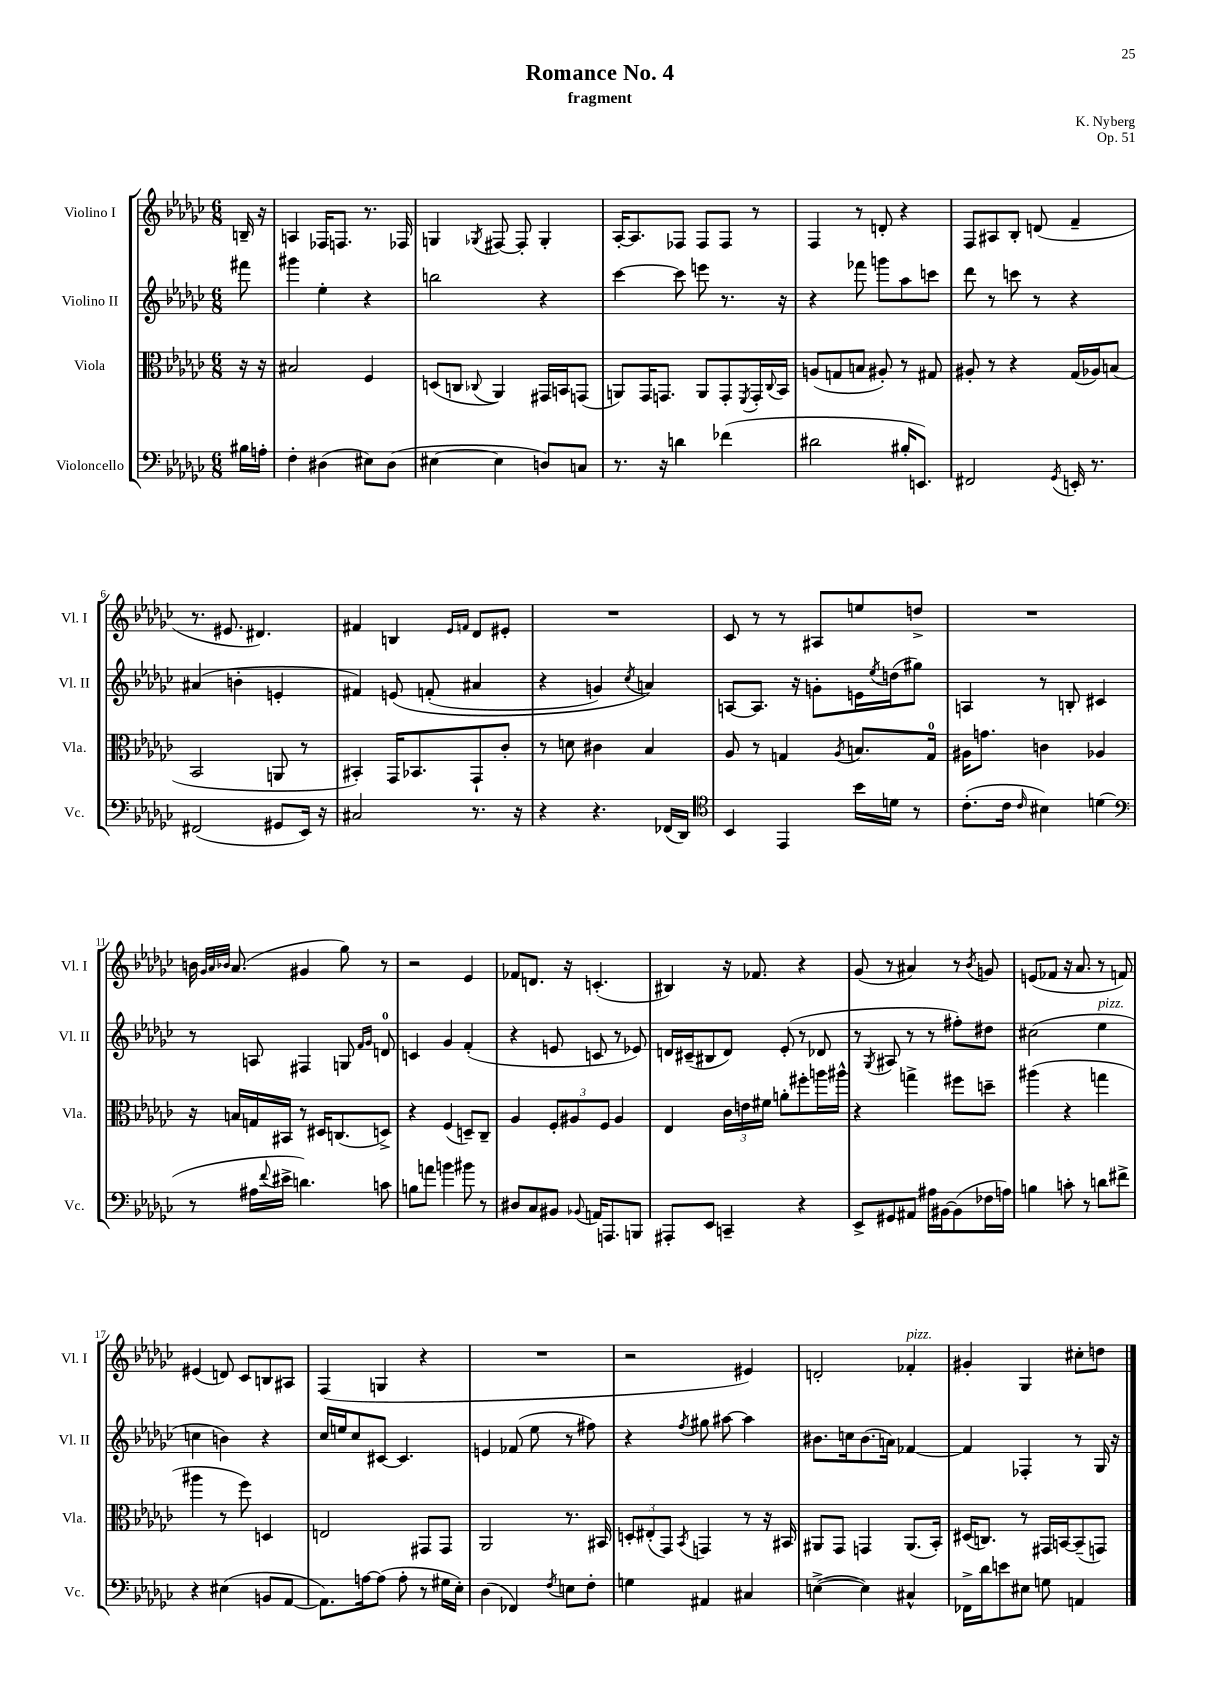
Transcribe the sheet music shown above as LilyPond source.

\header { title = "Romance No. 4" composer = "K. Nyberg" subtitle = "fragment" opus = "Op. 51" }
<<
\new StaffGroup <<
\new Staff = "s0" \with { instrumentName = "Violino I" shortInstrumentName = "Vl. I" } {
    \clef treble \key ges \major \numericTimeSignature \time 6/8 \partial 8
    b16-- r16 |
    a4 fes16 f8. r8. fes16 |
    g4 \acciaccatura { ges8 } fis8~ fis8-. ges4-. |
    aes16~-. aes8. fes8 fes8 fes8 r8 |
    f4 r8 d'8-. r4 |
    f8 ais8 bes8-. d'8( f'4-- |
    r8. eis'8. dis'4.) |
    fis'4 b4 \grace { ees'16 f'16 } des'8 eis'8-. |
    R2. |
    ces'8 r8 r8 ais8 e''8 d''8-> |
    R2. |
    b'16 \grace { ges'32 aes'32 bes'32 } aes'8.( gis'4 ges''8) r8 |
    r2 ees'4 |
    fes'8 d'8. r16 c'4.-.( |
    bis4) r16 fes'8. r4 |
    ges'8( r8 ais'4) r8 \acciaccatura { bes'8 } g'8 |
    e'8( fes'8 r16 aes'8. r8 f'8) |
    eis'4( d'8) ces'8 b8 ais8 |
    f4( g4 r4 |
    R2. |
    r2 eis'4) |
    d'2-. fes'4-.^\markup { \italic "pizz." } |
    gis'4-. ges4 cis''8-. d''8 \bar "|." |
}
\new Staff = "s1" \with { instrumentName = "Violino II" shortInstrumentName = "Vl. II" } {
    \clef treble \key ges \major \numericTimeSignature \time 6/8 \partial 8
    fis'''8 |
    gis'''4 ees''4-. r4 |
    b''2 r4 |
    ces'''4~ ces'''8 e'''8 r8. r16 |
    r4 fes'''8 g'''8 aes''8 c'''8 |
    des'''8 r8 c'''8 r8 r4 |
    ais'4( b'4-. e'4-. |
    fis'4) e'8\( f'8-.( ais'4 |
    r4 g'4) \acciaccatura { ces''8 } a'4\) |
    a8~ a8. r16 g'8-. e'16 \acciaccatura { ees''8 } d''16( gis''8) |
    a4 r8 b8-. cis'4 |
    r8 a8 fis4 g8 \grace { f'16 ges'16 } d'8-0 |
    c'4 ges'4 f'4-.( |
    r4 e'8 c'8 r8 ees'8) |
    d'16 cis'16--( bis8 d'8) ees'8-.( r8 des'8 |
    r8 \acciaccatura { ges8 } ais8 r8 r8 fis''8-.) dis''8 |
    cis''2( ees''4^\markup { \italic "pizz." } |
    c''4 b'4) r4 |
    ces''16 e''16 ces''8 cis'8~ cis'4. |
    e'4 fes'8( ees''8 r8 fis''8) |
    r4 \acciaccatura { f''8 } gis''8 ais''8~ ais''4 |
    bis'8. c''16 bis'8.( a'16) fes'4~ |
    fes'4 fes4-. r8 ges16 r16 \bar "|." |
}
\new Staff = "s2" \with { instrumentName = "Viola" shortInstrumentName = "Vla." } {
    \clef alto \key ges \major \numericTimeSignature \time 6/8 \partial 8
    r16 r16 |
    bis2 f4 |
    d8( c8 \appoggiatura { ces8 } aes,4) gis,16 b,16 g,8( |
    a,8) ges,16 g,8. a,8 g,8-. \acciaccatura { f,8 } g,16-. \appoggiatura { ces8 } bes,16 |
    a8( g8 b8 ais8-.) r8 gis8 |
    ais8-. r8 r4 ges16( aes16) b8( |
    bes,2 a,8 r8 |
    bis,4-.) ges,16 bes,8. ges,8-! ces'8-. |
    r8 d'8 cis'4 bes4 |
    aes8 r8 g4 \acciaccatura { aes8 } b8. g16-0 |
    ais16 g'8. c'4 aes4 |
    r16 b16 g16 bis,16 r8 dis16 c8.( d8->) |
    r4 f4( d8--) ces8-- |
    aes4 \tuplet 3/2 { f8-. ais8 f8 } ais4 |
    ees4 \tuplet 3/2 { ces'16 e'16 fis'16 } a'8-. fis''8-. a''16 ais''16-^ |
    r4 g''4-> fis''8 d''8-- |
    ais''4( r4 g''4 |
    ais''4 r8 f''8) d4 |
    e2 gis,8 gis,8 |
    aes,2 r8. bis,16 |
    \tuplet 3/2 { d8-. eis8-.( ges,8) } \acciaccatura { bes,8 } g,4 r8 r16 bis,16 |
    ais,8 ges,8 g,4 ais,8.( bes,16-.) |
    dis16( c8.) r8 gis,16 b,16~ b,8--( g,8) \bar "|." |
}
\new Staff = "s3" \with { instrumentName = "Violoncello" shortInstrumentName = "Vc." } {
    \clef bass \key ges \major \numericTimeSignature \time 6/8 \partial 8
    bis16 a16-. |
    f4-. dis4( eis8) dis8( |
    eis4~ eis4 d8) c8 |
    r8. r16 d'4 fes'4( |
    dis'2 bis16-. e,8.) |
    fis,2 \acciaccatura { ges,8 } e,16-. r8. |
    fis,2( gis,8 ees,16) r16 |
    cis2 r8. r16 |
    r4 r4. fes,16( des,16) |
    \clef tenor bes,4 ees,4 bes'16 d'16 r8 |
    ces'8.-.( ces'16 \grace { ces'16 } bis4) d'4( |
    \clef bass r8 ais16 \appoggiatura { f'8 } eis'16-> d'4.) c'8 |
    b8 a'8 b'4 bis'8 r8 |
    dis8 ces8 bis,8 \appoggiatura { bes,8 } a,16 a,,8. b,,8 |
    ais,,8-. ees,8 c,4-- r4 |
    ees,8-> gis,8 ais,8 ais16 bis,16~ bis,8( fes16 a16) |
    b4 c'8-. r8 d'8 fis'8-> |
    r4 eis4( b,8 aes,8~ |
    aes,8.) a16~ a8( a8-. r8 gis16 ees16-.) |
    des4( fes,4) \acciaccatura { f8 } e8 f8-. |
    g4 ais,4 cis4 |
    e4~->( e4) cis4-^ |
    fes,16-> des'16 e'8 eis8 g8 a,4 \bar "|." |
}
>>
>>
